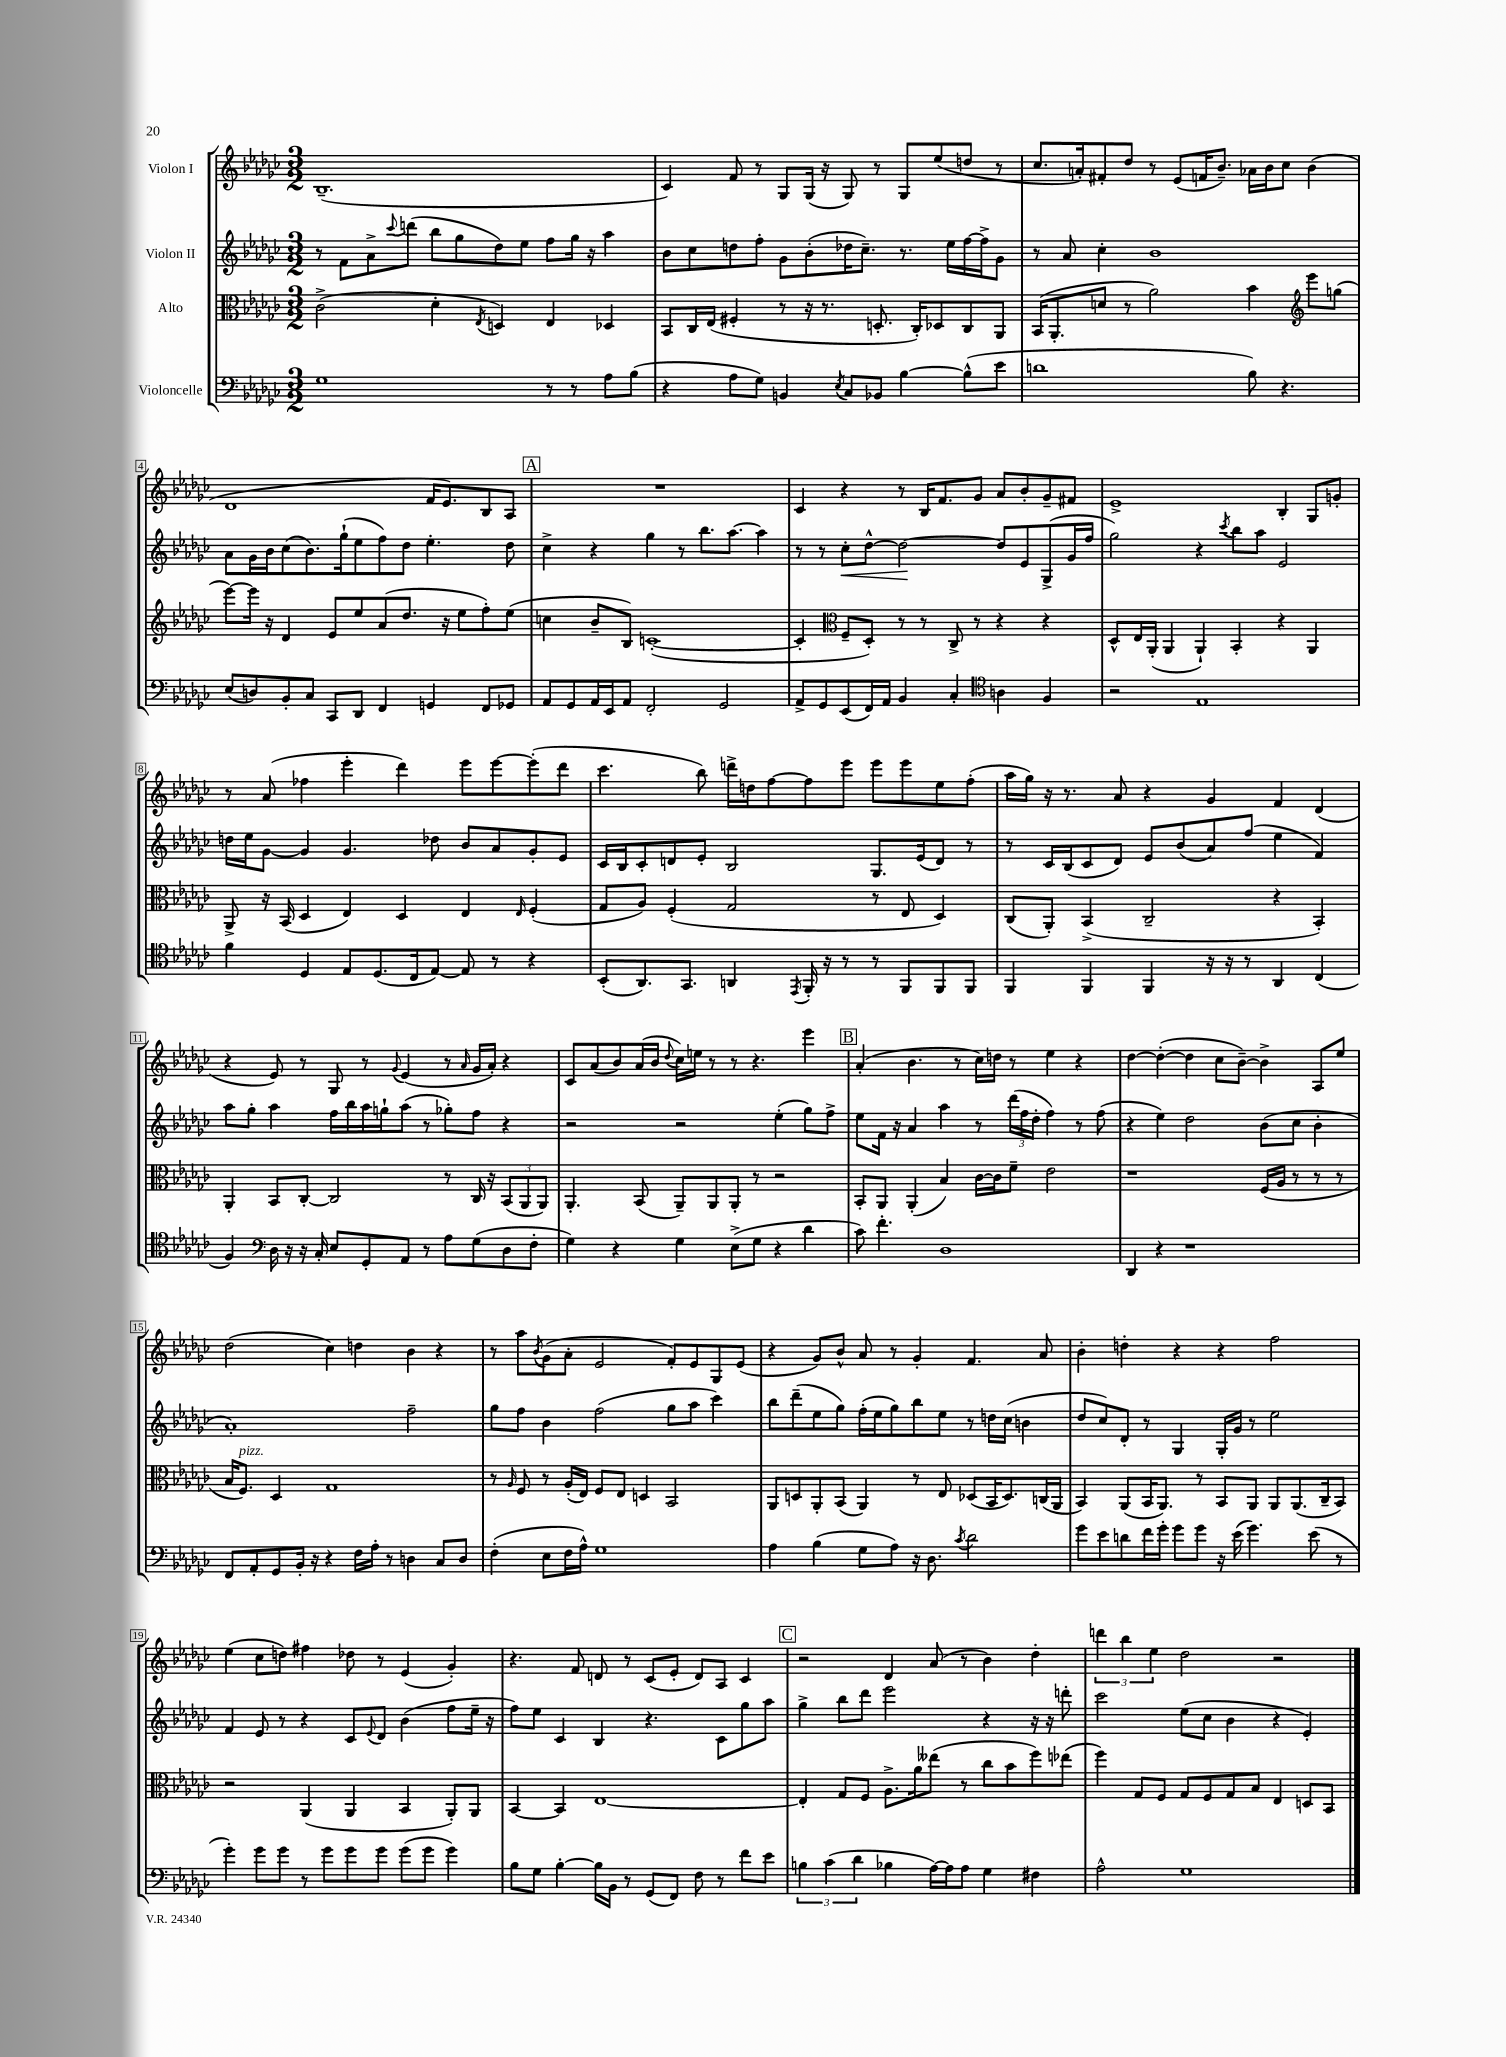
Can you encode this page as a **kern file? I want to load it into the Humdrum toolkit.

**kern	**kern	**kern	**kern
*staff4	*staff3	*staff2	*staff1
*clefF4	*clefC3	*clefG2	*clefG2
*k[b-e-a-d-g-c-]	*k[b-e-a-d-g-c-]	*k[b-e-a-d-g-c-]	*k[b-e-a-d-g-c-]
*M3/2	*M3/2	*M3/2	*M3/2
1G-	(2c-^\	8r	(1.B-~
.	.	8f\L	.
.	.	8a-^\	.
.	.	8qqccc-/	.
.	.	(8ddd\J	.
.	4d-'\	8bb-\L	.
.	.	8gg-\	.
.	8qE-/	.	.
.	4D/)	8dd-\)	.
.	.	8ee-\J	.
8r	4E-/	8ff\L	.
8r	.	16gg-\Jk	.
.	.	16r	.
8A-\L	4D-/	4aa-\	.
(8B-\J	.	.	.
=	=	=	=
4r	8BB-/L	8b-\L	4c-/)
.	16C-/L	8cc-\	.
.	(16E-/JJ	.	.
8A-\L	4F#'/	8dd\	8f/
8G-\J)	.	8ff'\J	8r
4BB/	8r	8g-\L	8G-/L
.	16r	(8b-'\	(16G-/Jk
.	8.r	.	16r
8qE-/	.	.	.
8C-/L	.	16dd-\K	8G-/)
.	.	8.cc-~\J)	.
8BB-/J	8.D'/	.	8r
[4B-\	.	8.r	8G-/L
.	16C-'/LK)	.	.
.	8D-/	.	(8ee-/
.	.	16ee-\LL	.
(8B-^^\]L	8C-/	[16ff\	8dd/J
.	.	16ff^\]J	.
8e-\J	8AA-/J	8g-\J	8r
=	=	=	=
1d	(16BB-/LK	8r	8.cc-/L
.	8.AA-'/	.	.
.	.	8a-/	.
.	.	.	16a'/k)
.	8d/J	4cc-'\	8f#'/
.	8r	.	8dd-/J
.	2a-\)	1b-	8r
.	.	.	(8e-/L
.	.	.	16f/K
.	.	.	8.b-~/J)
8B-\)	4b-\	.	16a-\LL
.	.	.	16b-\J
4.r	.	.	8cc-\J
*	*clefG2	*	*
.	8eee-\L	.	(4b-\
.	(8gg\J	.	.
=	=	=	=
(8E-/L	[8eee-\L)	8a-\L	1d-
8D/)	16eee-\]Jk	16g-\L	.
.	16r	16b-\J	.
8BB-'/	4d-/	(8cc-\	.
8C-/J	.	8.b-\)	.
8CC-/L	8e-/L	.	.
.	.	(16gg-`\k	.
8DD-/J	8ee-/	8ee-\	.
4FF/	(8a-/	8ff\)	.
.	8.dd-/J	8dd-\J	.
4GG/	.	4.ee-'\	16f/LK
.	16r	.	8.e-/)
.	8ee-\L	.	.
8FF/L	8ff'\)	.	8B-/
8GG-/J	(8ee-\J	8dd-\	8A-/J
=	=	=	=
8AA-/L	4cc\	4cc-^\	1.r
8GG-/	.	.	.
16AA-/L	8b-~/L	4r	.
16EE-/J	.	.	.
8AA-/J	8B-/J)	.	.
2FF'/	([1c'	4gg-\	.
.	.	8r	.
.	.	8.bb-\L	.
2GG-/	.	.	.
.	.	[8.aa-\J	.
.	.	4aa-\]	.
=	=	=	=
8AA-^/L	4c'/]	8r	4c-/
8GG-/	.	8r	.
*	*clefC3	*	*
(8EE-/	8F~/L	8cc-'\L	4r
16FF/L)	8D-'/J)	[8dd-^^\J	.
16AA-/JJ	.	.	.
4BB-/	8r	2dd-\_	8r
.	8r	.	16B-/LK
.	.	.	8.f/
4C-'/	8C-^/	.	.
.	8r	.	8g-/J
*clefC4	*	*	*
4A\	4r	8dd-/]L	8a-/L
.	.	8e-/	8b-'/
4F/	4r	(8G-^/	8g-~/
.	.	16g-/L	8f#/J
.	.	16ff/JJ	.
=	=	=	=
2r	8D-^^/L	2gg-\)	1e-^
.	16E-/L	.	.
.	(16AA-'/JJ	.	.
.	4AA-/	.	.
1E-	4AA-`/)	4r	.
.	.	8qccc-/	.
.	4BB-'/	8bb-\L	.
.	.	8aa-\J	.
.	4r	2e-/	4B-'/
.	4AA-/	.	8G-/L
.	.	.	8g'/J
=	=	=	=
4f\	8AA-^/	16dd\LL	8r
.	.	16ee-\J	.
.	16r	[8g-\J	(8a-/
.	(16BB-/	.	.
4D-/	4D-/	4g-/]	4ff-\
8E-/L	4E-/)	4.g-/	4eee-'\
(8.D-/	.	.	.
.	4D-/	.	4ddd-\)
16C-/k	.	.	.
[8E-/J)	.	8dd-\	.
8E-/]	4E-/	8b-/L	8eee-\L
8r	.	8a-/	[8eee-\
.	16qqE-/	.	.
4r	(4F'/	8g-'/	(8eee-'\]
.	.	8e-/J	8ddd-\J
=	=	=	=
(8BB-'/L	8G-/L	16c-/LL	4.ccc-\
.	.	16B-/J	.
8.AA-/)	8A-/J)	8c-'/	.
.	(4F'/	8d/	.
8.GG-/J	.	.	.
.	.	8e-'/J	8bb-\)
4AA/	2G-/	2B-/	16ddd^\LL
.	.	.	16dd\J
.	.	.	[8ff\
8qEE-/	.	.	.
16FF'/	.	.	8ff\]
16r	.	.	.
8r	.	.	8eee-\J
8r	8r	8.G-/L	8eee-\L
8FF/L	8E-/	.	8eee-\
.	.	(16e-/k	.
8FF/	4D-/)	8d/J)	8ee-\
8FF/J	.	8r	(8ff'\J
=	=	=	=
4FF/	(8C-/L	8r	16aa-\LL
.	.	.	16gg-\JJ)
.	8AA-'/J)	16c-/LL	16r
.	.	(16B-/J	8.r
4FF/	(4BB-^/	8c-/	.
.	.	8d-/J)	8a-/
4FF/	2C-~/	8e-/L	4r
.	.	(8b-/	.
16r	.	8a-/)	4g-/
16r	.	.	.
8r	.	(8ff/J	.
4AA-/	4r	4ee-\	4f/
(4C-/	4BB-'/)	4f/)	(4d-/
=	=	=	=
4F/)	4AA-'/	8aa-\L	4r
.	.	8gg-'\J	.
*clefF4	*	*	*
16D-\	8BB-/L	4aa-\	8e-/)
16r	.	.	.
16r	[8C-'/J	.	8r
16C-'/	.	.	.
8E-/L	2C-/]	16ff\LL	8G-/
.	.	16bb-\	.
8GG-'/	.	16aa-\	8r
.	.	16gg`\J	.
.	.	.	8qqg-/
8AA-/J	.	(8aa-\J	(4e-/
8r	.	8r	.
8A-\L	8r	8gg-'\L)	8r
.	.	.	16qqa-/
(8G-\	16C-/	8ff\J	16g-/LL
.	16r	.	16a-'/JJ)
8D-\	(12BB-/L	4r	4r
.	12AA-/	.	.
8F'\J	.	.	.
.	12AA-/J)	.	.
=	=	=	=
4G-\)	4.AA-'/	2r	8c-/L
.	.	.	(8a-/
4r	.	.	8b-/)
.	(8BB-/	.	(16a-/L
.	.	.	16b-/JJ
.	.	.	8qqdd-/
4G-\	8AA-~/L)	2r	16cc-\LL)
.	.	.	16ee\JJ
.	8AA-/	.	8r
(8E-^\L	8AA-'/J	.	8r
8G-\J	8r	.	4.r
4r	2r	(4ee-'\	.
4d-\	.	8gg-\L)	4eee-\
.	.	8ff^\J	.
=	=	=	=
8c-\)	8BB-'/L	8ee-\L	(4a-'/
4.f'\	8AA-/J	16f\Jk	.
.	.	16r	.
.	(4AA-'/	4a-/	4.b-\
1D-	4B-/)	4aa-\	.
.	.	.	8r
.	[16c-\LL	8r	16cc-\LL)
.	16c-\]J	.	16dd\JJ
.	8f~\J	(24ddd-\LL	8r
.	.	24ff\	.
.	.	24dd-'\JJ	.
.	2e-\	4ff\)	4ee-\
.	.	8r	4r
.	.	(8ff\	.
=	=	=	=
4DD-/	1r	4r	[4dd-\
4r	.	4ee-\)	(4dd-'\_
1r	.	2dd-\	4dd-\]
.	.	.	8cc-\L
.	.	.	[8b-~\J)
.	(16F/LL	(8b-\L	4b-^\]
.	16A-/JJ	.	.
.	8r	8cc-\J	.
.	8r	4b-'\	8A-/L
.	8r	.	8ee-/J
=	=	=	=
8FF/L	16B-/LK	1a-')	(2dd-\
.	8.F/J)	.	.
8AA-'/	.	.	.
8GG-/	4D-/	.	.
16BB-'/Jk	.	.	.
16r	.	.	.
4r	1G-	.	4cc-\)
16F\LL	.	.	4dd\
16A-'\JJ	.	.	.
8r	.	.	.
4D\	.	2ff~\	4b-\
8C-/L	.	.	4r
8D/J	.	.	.
=	=	=	=
(4F'\	8r	8gg-\L	8r
.	16qqA-/	.	.
.	8F/	8ff\J	8aa-\L
.	.	.	8qb-/
8E-\L	8r	4b-\	(8g-\
16F\L	(16A-'/LL	.	8a-'\J
16A-^^\JJ)	16E-/JJ)	.	.
1G-	8F/L	(2ff\	2e-/
.	8E-/J	.	.
.	4D/	.	.
.	2BB-/	8gg-\L	8f'/L)
.	.	8aa-\J	8e-/
.	.	4ccc-\)	8G-/
.	.	.	(8e-/J
=	=	=	=
4A-\	8AA-/L	8bb-\L	4r
.	8D/	(8ddd-~\	.
(4B-\	8AA-'/	8ee-\	8g-/L)
.	(8BB-/J	8gg-\J)	8b-^^/J
8G-\L	4AA-/)	(16ff'\LL	8a-/
.	.	16ee-\J	.
8A-\J)	.	8gg-\)	8r
16r	8r	8bb-\	4g-'/
8.D-\	.	.	.
.	8E-/	8ee-\J	.
8qc-/	.	.	.
2d-\	(8D-/L	8r	4.f/
.	16BB-/K	16dd\LL	.
.	8.D-/)	(16cc-\JJ	.
.	.	4b\	.
.	(16C/L	.	8a-/
.	16AA-/JJ	.	.
=	=	=	=
8g-\L	4BB-/)	8dd-/L	4b-'\
8e-\	.	8cc-/)	.
8d\	(8AA-/L	8d-'/J	4dd'\
16f\L	16BB-/K	8r	.
16g-'\JJ	8.AA-/J)	.	.
8g-\L	.	4G-/	4r
8g-\J	8r	.	.
16r	8BB-/L	16G-'/LL	4r
(16e-\	.	16g-/JJ	.
4.g-\)	8AA-/J	8r	.
.	8AA-/L	2ee-\	2ff\
.	(8.AA-/	.	.
(8e-\	.	.	.
.	16C-~/k	.	.
8r	8BB-/J)	.	.
=	=	=	=
4g-'\)	2r	4f/	(4ee-\
8g-\L	.	8e-/	8cc-\L
8g-\J	.	8r	8dd\J)
8r	(4AA-/	4r	4ff#\
8g-\L	.	.	.
8g-\	4AA-/	8c-/L	8dd-\
.	.	8qqe-/	.
8g-\J	.	8d-/J	8r
(8g-\L	4BB-/	(4b-\	(4e-/
8g-\J	.	.	.
4g-\)	8AA-'/L)	8ff\L	4g-'/)
.	8AA-/J	16ee-~\Jk	.
.	.	16r	.
=	=	=	=
8B-\L	[4BB-/	8ff\L)	4.r
8G-\J	.	8ee-\J	.
[4B-'\	4BB-/]	4c-/	.
.	.	.	8f/
16B-\]LL	[1E-	4B-/	8d/
16BB-\JJ	.	.	.
8r	.	.	8r
(8GG-/L	.	4.r	(8c-/L
8FF/J)	.	.	8e-'/J
8F\	.	.	8d/L)
8r	.	8c-\L	8A-/J
8f\L	.	8gg-\	4c-/
8e-\J	.	8aa-\J	.
=	=	=	=
6B\	4E-'/]	4gg-^\	2r
(6c-\	.	.	.
.	8G-/L	8bb-\L	.
6d-\	.	.	.
.	8F/J	8ddd-\J	.
4B-\	8.A-^\L	2eee-\	4d-/
.	16a-\k	.	.
[16A-\LL)	(8ee--\J	.	(8a-/
16A-\]J	.	.	.
8A-\J	8r	.	8r
4G-\	8cc-\L	4r	4b-\)
.	8b-\	.	.
4F#\	8ff\)	16r	4dd-'\
.	.	16r	.
.	(8ee-\J	8ddd'\	.
=	=	=	=
2A-^^\	4ff\)	2ccc-\	6ddd\
.	.	.	6bb-\
.	8G-/L	.	.
.	.	.	6ee-\
.	8F/J	.	.
1G-	8G-/L	(8ee-\L	2dd-\
.	8F/	8cc-\J	.
.	8G-/	4b-\	.
.	8B-/J	.	.
.	4E-/	4r	2r
.	8D/L	4e-'/)	.
.	8BB-/J	.	.
==	==	==	==
*-	*-	*-	*-
